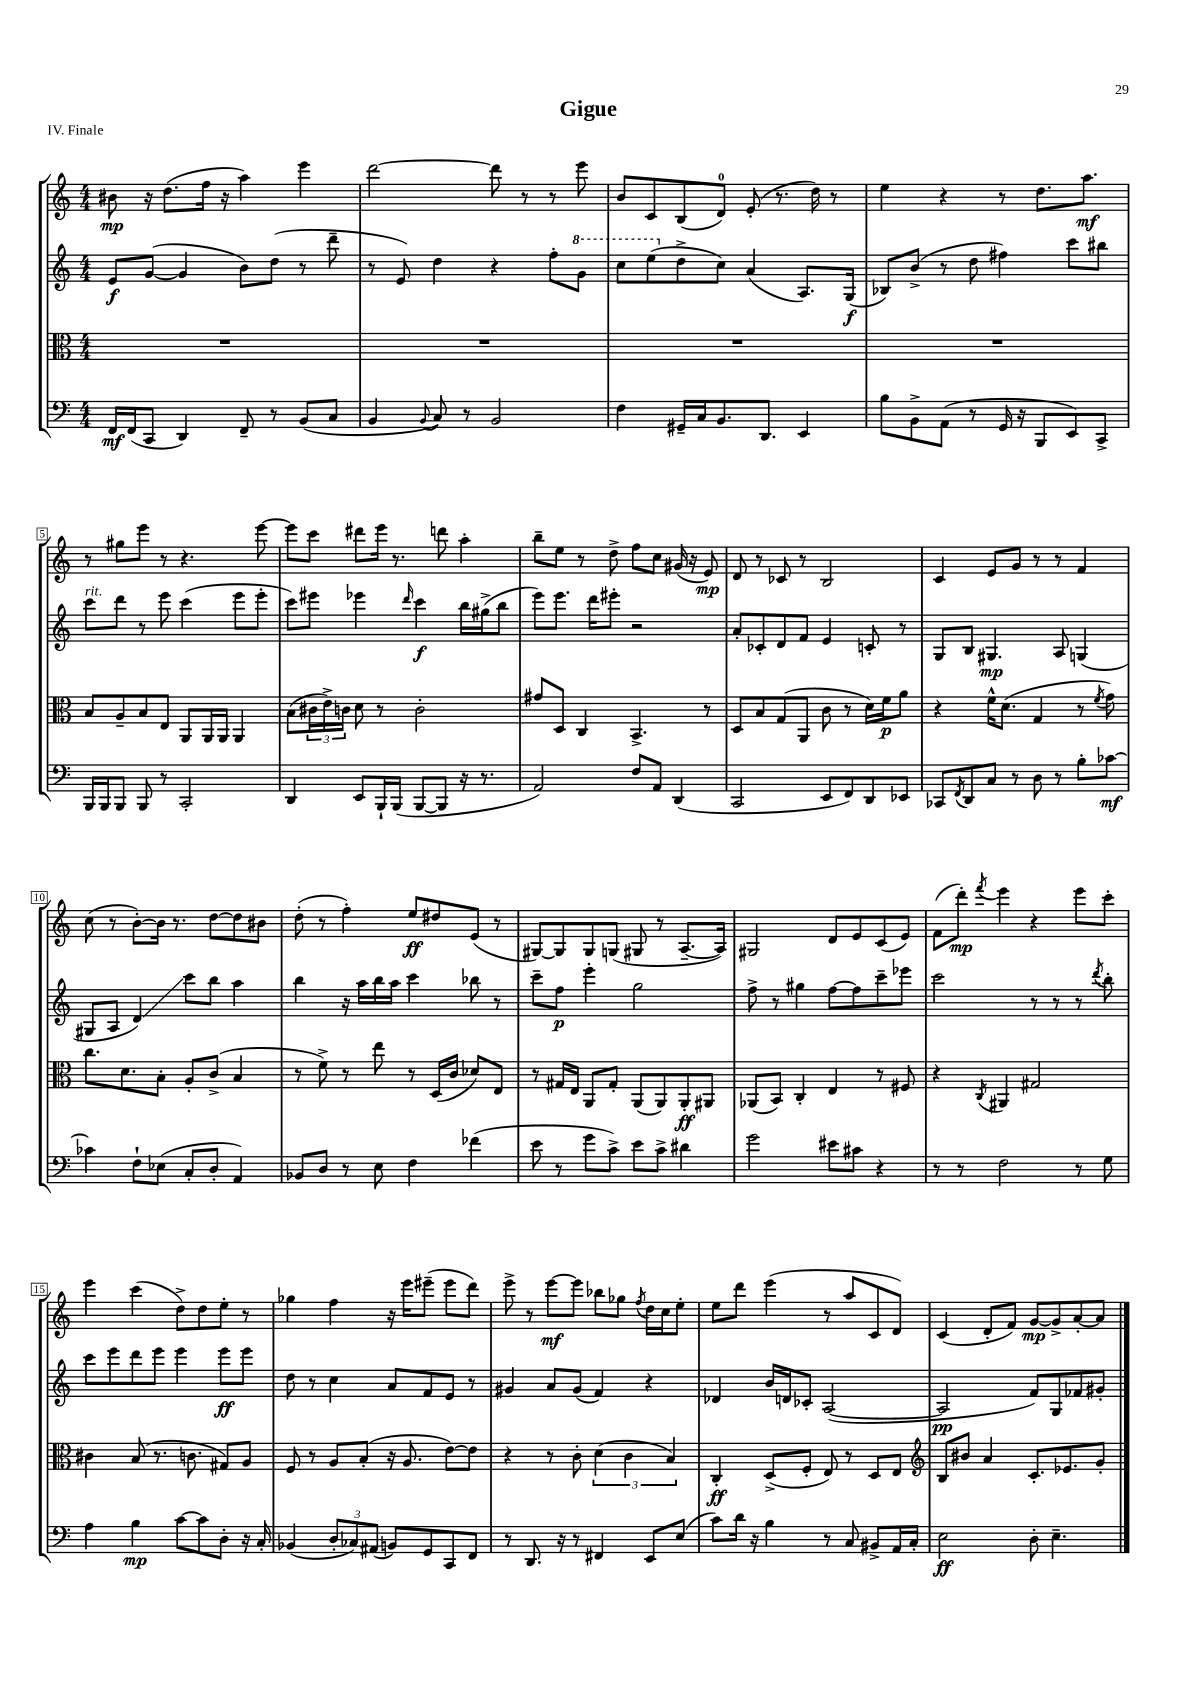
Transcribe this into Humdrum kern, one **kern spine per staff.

**kern	**kern	**kern	**kern
*staff4	*staff3	*staff2	*staff1
*clefF4	*clefC3	*clefG2	*clefG2
*k[]	*k[]	*k[]	*k[]
*M4/4	*M4/4	*M4/4	*M4/4
16FF	1r	8e	8b#
(16FF	.	.	.
8CC	.	([8g	16r
.	.	.	(8.dd
4DD)	.	4g]	.
.	.	.	16ff
.	.	.	16r
8FF~	.	8b)	4aa)
8r	.	(8dd	.
(8BB	.	8r	4eee
8C	.	8ddd~	.
=	=	=	=
4BB	1r	8r	[2ddd
.	.	8e)	.
8qqBB	.	.	.
8C)	.	4dd	.
8r	.	.	.
2BB	.	4r	8ddd]
.	.	.	8r
.	.	8ff'	8r
.	.	8gg	8eee
=	=	=	=
4F	1r	8ccc	8b
.	.	(8eee	8c
16GG#~	.	8dd^	(8B
16C	.	.	.
8.BB	.	8cc)	8d)
.	.	(4a	(8e'
8.DD	.	.	.
.	.	.	8.r
4EE	.	8.A)	.
.	.	.	16dd)
.	.	.	8r
.	.	(16G	.
=	=	=	=
8B	1r	8B-)	4ee
8BB^	.	(8b^	.
(8AA	.	8r	4r
8r	.	8dd	.
16GG	.	4ff#)	8r
16r	.	.	.
8BBB	.	.	8.dd
8EE)	.	8ccc	.
.	.	.	8.aa
8CC^	.	8bb#	.
=	=	=	=
16BBB	8B	8ccc	8r
16BBB	.	.	.
8BBB	8A~	8ddd	8gg#
8BBB	8B	8r	8eee
8r	8E	8eee	8r
2CC'	8AA	(4ccc	4.r
.	16AA	.	.
.	16AA	.	.
.	4AA	8eee	.
.	.	8eee'	[8eee
=	=	=	=
4DD	(8B	8ccc)	8eee]
.	24c#	8eee#	8ccc
.	24e^)	.	.
.	24c	.	.
8EE	8d	4eee-	8ddd#
16BBB`	8r	.	16eee
(16BBB	.	.	8.r
.	.	16qqddd	.
[8BBB	2c'	4ccc	.
8BBB]	.	.	8ddd
16r	.	16bb	4aa'
8.r	.	(16gg#^	.
.	.	8bb	.
=	=	=	=
2AA)	8g#	8eee)	8bb~
.	8D	8.eee	8ee
.	4C	.	8r
.	.	16ddd	.
.	.	8eee#'	8dd^
8F	4.BB^	2r	8ff
8AA	.	.	8cc
(4DD	.	.	(16g#
.	.	.	16r
.	8r	.	8e)
=	=	=	=
2CC	8D	8a'	8d
.	8B	8c-'	8r
.	(8G	8d	8c-
.	8AA	8f	8r
8EE	8c	4e	2B
8FF)	8r	.	.
8DD	16d)	8c'	.
.	16f	.	.
8EE-	8a	8r	.
=	=	=	=
8CC-	4r	8G	4c
8qFF	.	.	.
8DD	.	8B	.
8C	16f^^	4.G#	8e
.	(8.d	.	.
8r	.	.	8g
8D	4G	.	8r
8r	.	8A	8r
8B'	8r	(4G	4f
.	8qf	.	.
[8c-	8g)	.	.
=	=	=	=
4c-]	8.cc	8G#	(8cc
.	.	8A	8r
.	8.d	.	.
8F`	.	4d)	[8b')
(8E-	8B'	.	16b]
.	.	.	8.r
8C'	8A'	8ccc	.
8D'	(8c^	8bb	[8dd
4AA)	4B	4aa	8dd]
.	.	.	8b#
=	=	=	=
8BB-	8r	4bb	(8dd'
8D	8f^)	.	8r
8r	8r	16r	4ff')
.	.	16aa	.
8E	8ee	16bb	.
.	.	16aa	.
4F	8r	4ccc	8ee
.	(16D	.	8dd#
.	16c	.	.
(4f-	8d-)	8bb-	(8e
.	8E	8r	8r
=	=	=	=
8e	8r	8ccc~	[8G#)
8r	16G#	8ff	8G#]
.	16E	.	.
8g	8AA	4eee'	8G#
8c^)	8G#'	.	(8G
8e	(8AA	2gg	8G#
8c^	8AA)	.	8r
4d#	8AA'	.	[8.A~
.	8AA#	.	.
.	.	.	16A])
=	=	=	=
2g	(8AA-	8ff^	2G#
.	8BB)	8r	.
.	4C'	4gg#	.
8e#	4E	[8ff	8d
8c#	.	8ff]	8e
4r	8r	8ccc~	(8c
.	8F#	8eee-	8e)
=	=	=	=
8r	4r	2ccc	(8f
8r	.	.	8ddd')
.	8qC	.	8qfff
2F	4AA#	.	4eee
.	2G#	8r	4r
.	.	8r	.
8r	.	8r	8eee
.	.	8qddd	.
8G	.	8bb'	8ccc'
=	=	=	=
4A	4c#	8ccc	4eee
.	.	8eee	.
4B	(8B	8ddd	(4ccc
.	8.r	8eee	.
[8c	.	4eee	8dd^)
.	8.c	.	.
8c]	.	.	8dd
8D'	8G#)	8eee	8ee'
16r	8A	8eee	8r
16C'	.	.	.
=	=	=	=
(4BB-	8F	8dd	4gg-
.	8r	8r	.
12D'	8A	4cc	4ff
12C-)	.	.	.
.	(8B'	.	.
(12AA#	.	.	.
8BB)	16r	8a	16r
.	8.A	.	16eee
8GG	.	8f	(8eee#~
8CC	[8e)	8e	8eee#
8FF	8e]	8r	8ddd)
=	=	=	=
8r	4r	4g#	8eee^
8.DD	.	.	8r
.	8r	8a	[8eee
16r	.	.	.
8r	8c'	(8g#	8eee]
4FF#	(6d	4f)	8bb-
.	.	.	8gg-
.	6c	.	.
.	.	.	8qff
8EE	.	4r	16dd
.	.	.	16cc
.	6B)	.	.
(8E	.	.	8ee'
=	=	=	=
8c)	4C'	4d-	8ee
16d	.	.	8ddd
16r	.	.	.
4B	(8D^	16b	(4eee
.	.	16d	.
.	8F'	8c-'	.
8r	8E)	([2A	8r
8C	8r	.	8aa
8BB#^	8D	.	8c
16AA	8E	.	8d)
16C'	.	.	.
=	=	=	=
*	*clefG2	*	*
2E	8B	2A]	(4c
.	8b#	.	.
.	4a	.	8d'
.	.	.	8f)
8D'	8.c'	8f)	[8g
4.E~	.	8G	8g^]
.	8.e-	.	.
.	.	8f-	[8a'
.	8g'	8g#'	8a]
==	==	==	==
*-	*-	*-	*-
